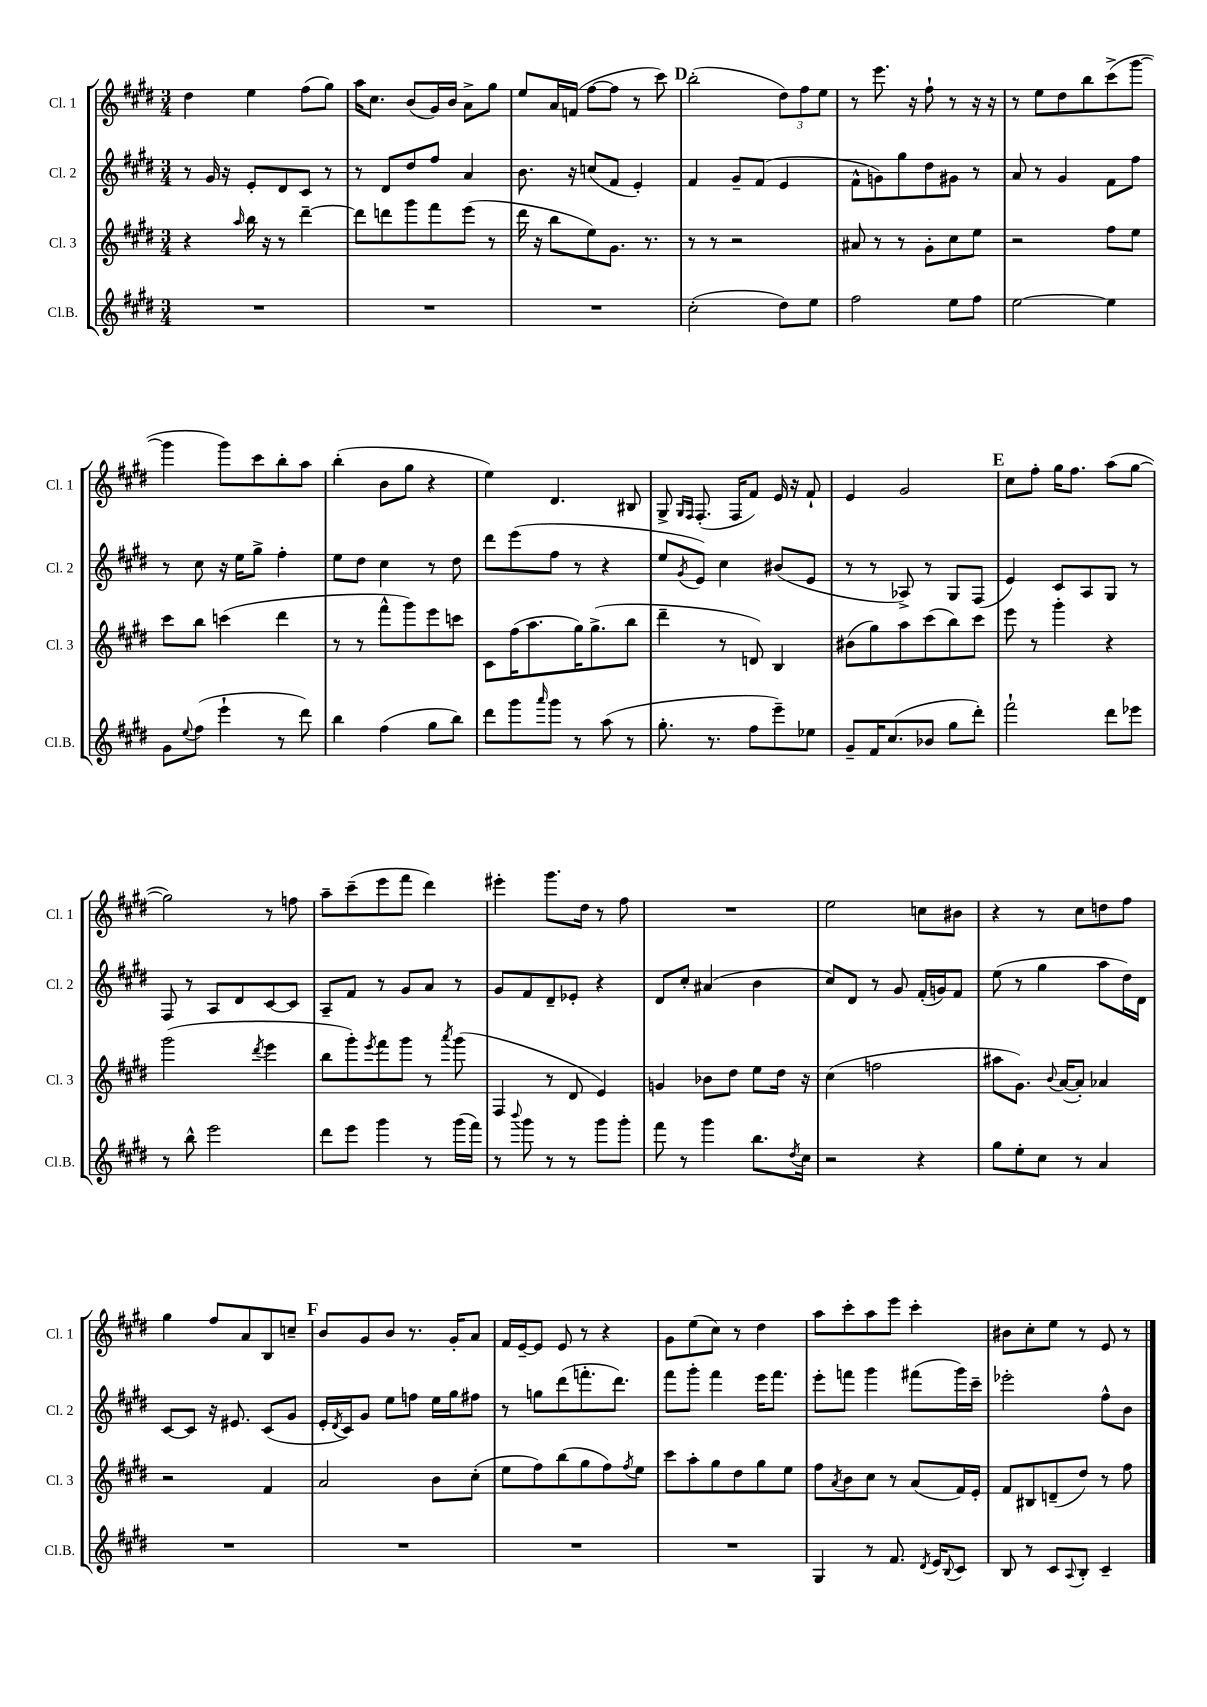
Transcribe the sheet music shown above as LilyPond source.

<<
\new StaffGroup <<
\new Staff = "s0" \with { instrumentName = "Cl. 1" shortInstrumentName = "Cl. 1" } {
    \clef treble \key e \major \numericTimeSignature \time 3/4
    dis''4 e''4 fis''8( gis''8) |
    a''16 cis''8. b'8( gis'16) b'16 a'8-> gis''8 |
    e''8 a'16 f'16( fis''8~ fis''8 r8 cis'''8) |
    \mark \markup { \bold "D" } b''2-.( \tuplet 3/2 { dis''8) fis''8 e''8 } |
    r8 e'''8. r16 fis''8-! r8 r16 r16 |
    r8 e''8 dis''8 b''8 cis'''8->( gis'''8~ |
    gis'''4 gis'''8) cis'''8 b''8-. a''8 |
    b''4-.( b'8 gis''8 r4 |
    e''4) dis'4. bis8 |
    gis8-> \grace { gis16 fis16 } fis8.-.( fis16 fis'8) e'16 r16 fis'8-! |
    e'4 gis'2 |
    \mark \markup { \bold "E" } cis''8 fis''8-. gis''16 fis''8. a''8( gis''8~ |
    gis''2) r8 f''8 |
    a''8-- cis'''8--( e'''8 fis'''8 dis'''4) |
    eis'''4-. gis'''8. dis''16 r8 fis''8 |
    R2. |
    e''2 c''8 bis'8 |
    r4 r8 cis''8 d''8 fis''8 |
    gis''4 fis''8 a'8 b8 c''8-- |
    \mark \markup { \bold "F" } b'8 gis'8 b'8 r8. gis'16-. a'8 |
    fis'16 e'16~-- e'8 e'8 r8 r4 |
    gis'8 e''8( cis''8) r8 dis''4 |
    a''8 cis'''8-. a''8 e'''8 cis'''4-. |
    bis'8 cis''8-. e''8 r8 e'8 r8 \bar "|." |
}
\new Staff = "s1" \with { instrumentName = "Cl. 2" shortInstrumentName = "Cl. 2" } {
    \clef treble \key e \major \numericTimeSignature \time 3/4
    r8 gis'16 r16 e'8-. dis'8 cis'8 r8 |
    r8 dis'8 dis''8 fis''8 a'4 |
    b'8. r16 c''8( fis'8 e'4-.) |
    \mark \markup { \bold "D" } fis'4 gis'8-- fis'8( e'4 |
    fis'8-^ g'8) gis''8 dis''8 gis'8 r8 |
    a'8 r8 gis'4 fis'8 fis''8 |
    r8 cis''8 r16 e''16 gis''8-> fis''4-. |
    e''8 dis''8 cis''4 r8 dis''8 |
    dis'''8 e'''8( fis''8 r8 r4 |
    e''8 \acciaccatura { gis'8 } e'8) cis''4 bis'8( e'8 |
    r8 r8 aes8->) r8 gis8 fis8( |
    \mark \markup { \bold "E" } e'4) cis'8 a8 gis8 r8 |
    fis8 r8 a8 dis'8 cis'8~ cis'8 |
    a8-- fis'8 r8 gis'8 a'8 r8 |
    gis'8 fis'8 dis'8-- ees'8-. r4 |
    dis'8 cis''8-. ais'4( b'4 |
    cis''8) dis'8 r8 gis'8 fis'16-.( g'16) fis'8 |
    e''8( r8 gis''4 a''8 dis''16) dis'16 |
    cis'8~ cis'8 r16 eis'8. cis'8( gis'8 |
    \mark \markup { \bold "F" } e'16-. \acciaccatura { dis'8 } cis'16) gis'8 e''8 f''8 e''16 gis''16 fis''8 |
    r8 g''8 dis'''8( f'''8.-. dis'''8.) |
    fis'''8 gis'''8-. fis'''4 e'''16 fis'''8. |
    e'''8-. f'''8 gis'''4 fis'''8( gis'''16) cis'''16-- |
    ees'''2-. fis''8-^ b'8 \bar "|." |
}
\new Staff = "s2" \with { instrumentName = "Cl. 3" shortInstrumentName = "Cl. 3" } {
    \clef treble \key e \major \numericTimeSignature \time 3/4
    r4 \grace { a''16 } b''16 r16 r8 dis'''4~-- |
    dis'''8 d'''8 gis'''8 fis'''8 e'''8( r8 |
    dis'''16 r16 b''8 e''8) gis'8. r8. |
    \mark \markup { \bold "D" } r8 r8 r2 |
    ais'8 r8 r8 gis'8-. cis''8 e''8 |
    r2 fis''8 e''8 |
    cis'''8 b''8 c'''4( dis'''4 |
    r8 r8 fis'''8-^ gis'''8) e'''8 c'''8 |
    cis'8 fis''16( a''8. gis''16) gis''8.->( b''8 |
    dis'''4-- r8 d'8) b4 |
    bis'8( gis''8) a''8 cis'''8( b''8) cis'''8 |
    \mark \markup { \bold "E" } e'''8 r8 gis'''4-. r4 |
    gis'''2( \acciaccatura { dis'''8 } e'''4 |
    b''8 gis'''8-.) \acciaccatura { e'''8 } fis'''8 gis'''8 r8 \acciaccatura { a'''8 } gis'''8( |
    fis4 r8 dis'8 e'4) |
    g'4 bes'8 dis''8 e''8 dis''16 r16 |
    cis''4( f''2 |
    ais''8 gis'8.) \appoggiatura { b'8 } a'16~( a'8-.) aes'4 |
    r2 fis'4 |
    \mark \markup { \bold "F" } a'2 b'8 cis''8-.( |
    e''8 fis''8) b''8( gis''8 fis''8) \acciaccatura { fis''8 } e''8 |
    cis'''8 a''8-. gis''8 dis''8 gis''8 e''8 |
    fis''8 \acciaccatura { a'8 } b'8 cis''8 r8 a'8( fis'16) e'16-. |
    fis'8 bis8 d'8--( dis''8) r8 fis''8 \bar "|." |
}
\new Staff = "s3" \with { instrumentName = "Cl.B." shortInstrumentName = "Cl.B." } {
    \clef treble \key e \major \numericTimeSignature \time 3/4
    R2. |
    R2. |
    R2. |
    \mark \markup { \bold "D" } cis''2-.( dis''8) e''8 |
    fis''2 e''8 fis''8 |
    e''2~ e''4 |
    gis'8 \appoggiatura { e''8 } fis''8( e'''4-! r8 dis'''8) |
    b''4 fis''4( gis''8 b''8) |
    dis'''8 gis'''8 \grace { a'''16 } gis'''8 r8 a''8( r8 |
    gis''8.-. r8. fis''8 e'''8--) ees''8 |
    gis'8-- fis'16 cis''8.( bes'8 gis''8 dis'''8-.) |
    \mark \markup { \bold "E" } fis'''2-! dis'''8 ees'''8 |
    r8 b''8-^ e'''2 |
    dis'''8 e'''8 gis'''4 r8 gis'''16( fis'''16) |
    r8 \appoggiatura { b'''8 } gis'''8 r8 r8 gis'''8 gis'''8-. |
    fis'''8 r8 gis'''4 b''8. \acciaccatura { dis''8 } cis''16 |
    r2 r4 |
    gis''8 e''8-. cis''8 r8 a'4 |
    R2. |
    \mark \markup { \bold "F" } R2. |
    R2. |
    R2. |
    gis4 r8 fis'8. \acciaccatura { dis'8 } e'16 \appoggiatura { b8 } cis'8 |
    b8 r8 cis'8 \appoggiatura { a8 } b8-. cis'4-- \bar "|." |
}
>>
>>
\layout { \context { \Score \remove "Bar_number_engraver" } }
